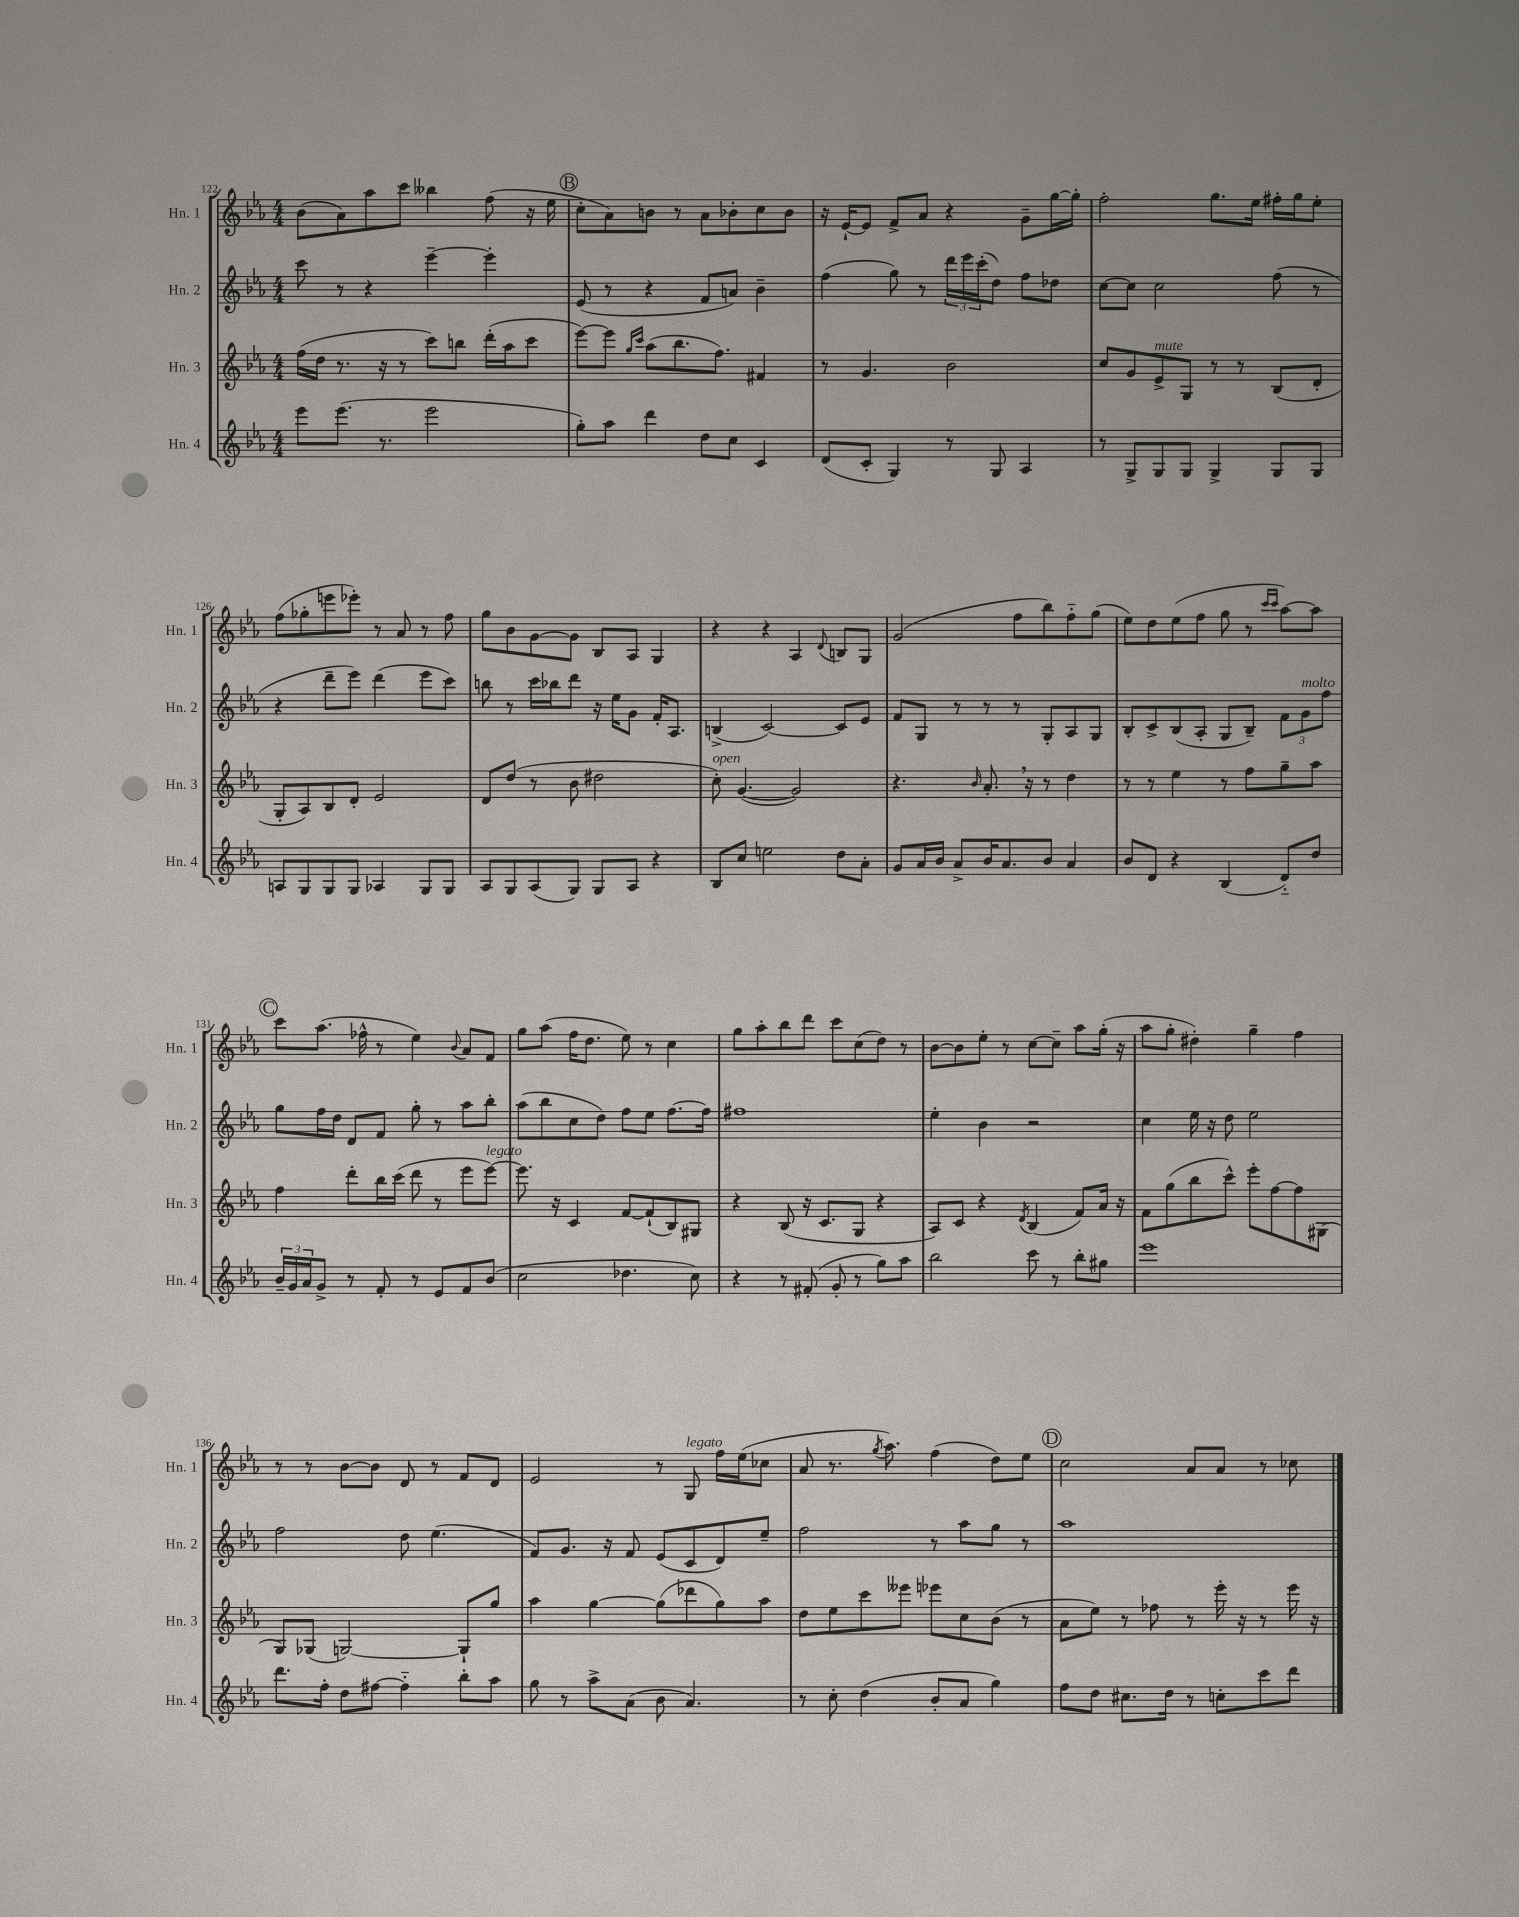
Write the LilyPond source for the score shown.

<<
\new StaffGroup <<
\new Staff = "s0" \with { instrumentName = "Hn. 1" shortInstrumentName = "Hn. 1" } {
    \clef treble \key ees \major \numericTimeSignature \time 4/4
    bes'8( aes'8) aes''8 c'''8 beses''4 f''8( r16 ees''16 |
    \mark \markup { \circle "B" } c''8-. aes'8) b'8 r8 aes'8 bes'8-. c''8 bes'8 |
    r16 ees'16~-! ees'8 f'8-> aes'8 r4 g'8-- g''16~ g''16-. |
    f''2-. g''8. ees''16 fis''16-. g''16 ees''8-. |
    f''8( ges''8-. e'''8 ees'''8-.) r8 aes'8 r8 f''8 |
    g''8 bes'8 g'8~ g'8 bes8 aes8 g4 |
    r4 r4 aes4 \appoggiatura { d'8 } b8 g8 |
    g'2( f''8 bes''8) f''8-_ g''8( |
    ees''8) d''8 ees''8( f''8 g''8 r8 \grace { c'''16 c'''16 } aes''8~) aes''8 |
    \mark \markup { \circle "C" } c'''8 aes''8.( fes''16-^ r8 ees''4) \appoggiatura { bes'8 } aes'8 f'8 |
    g''8 aes''8( f''16 d''8. ees''8) r8 c''4 |
    g''8 aes''8-. bes''8 d'''8 c'''8 c''8( d''8) r8 |
    bes'8~ bes'8 ees''8-. r8 c''8~ c''8-- aes''8 g''16-.( r16 |
    aes''8 g''8-. dis''4-.) g''4-- f''4 |
    r8 r8 bes'8~ bes'8 d'8 r8 f'8 d'8 |
    ees'2 r8 g8^\markup { \italic "legato" } f''16 ees''16( ces''8 |
    aes'8 r8. \acciaccatura { g''8 } aes''8.) f''4( d''8) ees''8 |
    \mark \markup { \circle "D" } c''2 aes'8 aes'8 r8 ces''8 \bar "|." |
}
\new Staff = "s1" \with { instrumentName = "Hn. 2" shortInstrumentName = "Hn. 2" } {
    \clef treble \key ees \major \numericTimeSignature \time 4/4
    c'''8 r8 r4 ees'''4~-- ees'''4-. |
    \mark \markup { \circle "B" } ees'8( r8 r4 f'8 a'8) bes'4-- |
    f''4( g''8) r8 \tuplet 3/2 { d'''16 ees'''16 c'''16-.( } d''8) f''8 des''8 |
    c''8~ c''8 c''2 f''8( r8 |
    r4 d'''8-- ees'''8) d'''4( ees'''8 c'''8) |
    b''8 r8 c'''16 bes''16 d'''8 r16 ees''16 g'8 f'16-. aes8. |
    b4->( c'2~) c'8 ees'8 |
    f'8 g8 r8 r8 r8 g8-. aes8 g8 |
    bes8-. c'8-> bes8( aes8-. g8 bes8--) \tuplet 3/2 { f'8 g'8^\markup { \italic "molto" } f''8 } |
    \mark \markup { \circle "C" } g''8 f''16 d''16 d'8 f'8 g''8-. r8 aes''8 bes''8-. |
    aes''8( bes''8 c''8 d''8) f''8 ees''8 f''8.~ f''16 |
    fis''1 |
    ees''4-. bes'4 r2 |
    c''4 ees''16 r16 d''8 ees''2 |
    f''2 d''8 ees''4.( |
    f'8) g'8. r16 f'8 ees'8( c'8 d'8) ees''8-- |
    f''2 r8 aes''8 g''8 r8 |
    \mark \markup { \circle "D" } aes''1 \bar "|." |
}
\new Staff = "s2" \with { instrumentName = "Hn. 3" shortInstrumentName = "Hn. 3" } {
    \clef treble \key ees \major \numericTimeSignature \time 4/4
    f''16( d''16 r8. r16 r8 c'''8) b''8 d'''16-.( aes''16 c'''8 |
    \mark \markup { \circle "B" } ees'''8~) ees'''8 \grace { g''16 c'''16 } aes''8( bes''8. f''8.) fis'4 |
    r8 g'4. bes'2 |
    c''8 g'8 ees'8->^\markup { \italic "mute" } g8 r8 r8 bes8( d'8-. |
    g8-. aes8) bes8 d'8-. ees'2 |
    d'8 d''8( r8 bes'8 dis''2 |
    c''8-.^\markup { \italic "open" }) g'4.~( g'2) |
    r4. \grace { bes'16 } aes'8.-. \breathe r16 r8 d''4 |
    r8 r8 ees''4 r8 f''8 g''8-- aes''8 |
    \mark \markup { \circle "C" } f''4 d'''8-. bes''16 c'''16( d'''8 r8 ees'''8 ees'''8~^\markup { \italic "legato" }) |
    ees'''8. r16 c'4 f'8~ f'8-!( bes8) gis8 |
    r4 bes8( r16 c'8. g8 r4 |
    aes8) c'8 r4 \acciaccatura { d'8 } bes4( f'8) aes'16 r16 |
    f'8 g''8( bes''8 c'''8-^) ees'''8-. f''8~ f''8 gis8( |
    g8) ges8( g2~) g8-! g''8 |
    aes''4 g''4~ g''8( des'''8 g''8) aes''8 |
    d''8 ees''8 c'''8 eeses'''8 ees'''8 c''8 bes'8( r8 |
    \mark \markup { \circle "D" } aes'8 ees''8) r8 fes''8 r8 ees'''16-. r16 r8 ees'''16 r16 \bar "|." |
}
\new Staff = "s3" \with { instrumentName = "Hn. 4" shortInstrumentName = "Hn. 4" } {
    \clef treble \key ees \major \numericTimeSignature \time 4/4
    ees'''8 ees'''8.( r8. ees'''2 |
    \mark \markup { \circle "B" } g''8-.) aes''8 d'''4 d''8 c''8 c'4 |
    d'8( c'8-. g4) r8 g8 aes4 |
    r8 g8-> g8 g8 g4-> g8 g8 |
    a8 g8 g8 g8 aes4 g8 g8 |
    aes8 g8 aes8( g8) g8 aes8 r4 |
    bes8 c''8 e''2 d''8 aes'8-. |
    g'8 aes'16 bes'16 aes'8-> bes'16 aes'8. bes'8 aes'4 |
    bes'8 d'8 r4 bes4( d'8-_) d''8 |
    \mark \markup { \circle "C" } \tuplet 3/2 { bes'16-- g'16 aes'16 } g'8-> r8 f'8-. r8 ees'8 f'8 bes'8( |
    c''2 des''4. c''8) |
    r4 r8 fis'8-.( g'8-. r8 g''8) aes''8 |
    bes''2 c'''8 r8 bes''8-. gis''8 |
    ees'''1 |
    d'''8. f''16-. d''8 fis''8~ fis''4-_ bes''8-. aes''8 |
    g''8 r8 aes''8-> aes'8( bes'8 aes'4.) |
    r8 c''8-. d''4( bes'8-. aes'8 g''4) |
    \mark \markup { \circle "D" } f''8 d''8 cis''8. d''16 r8 c''8-. c'''8 d'''8 \bar "|." |
}
>>
>>
\layout { \context { \Score currentBarNumber = #122 } }
